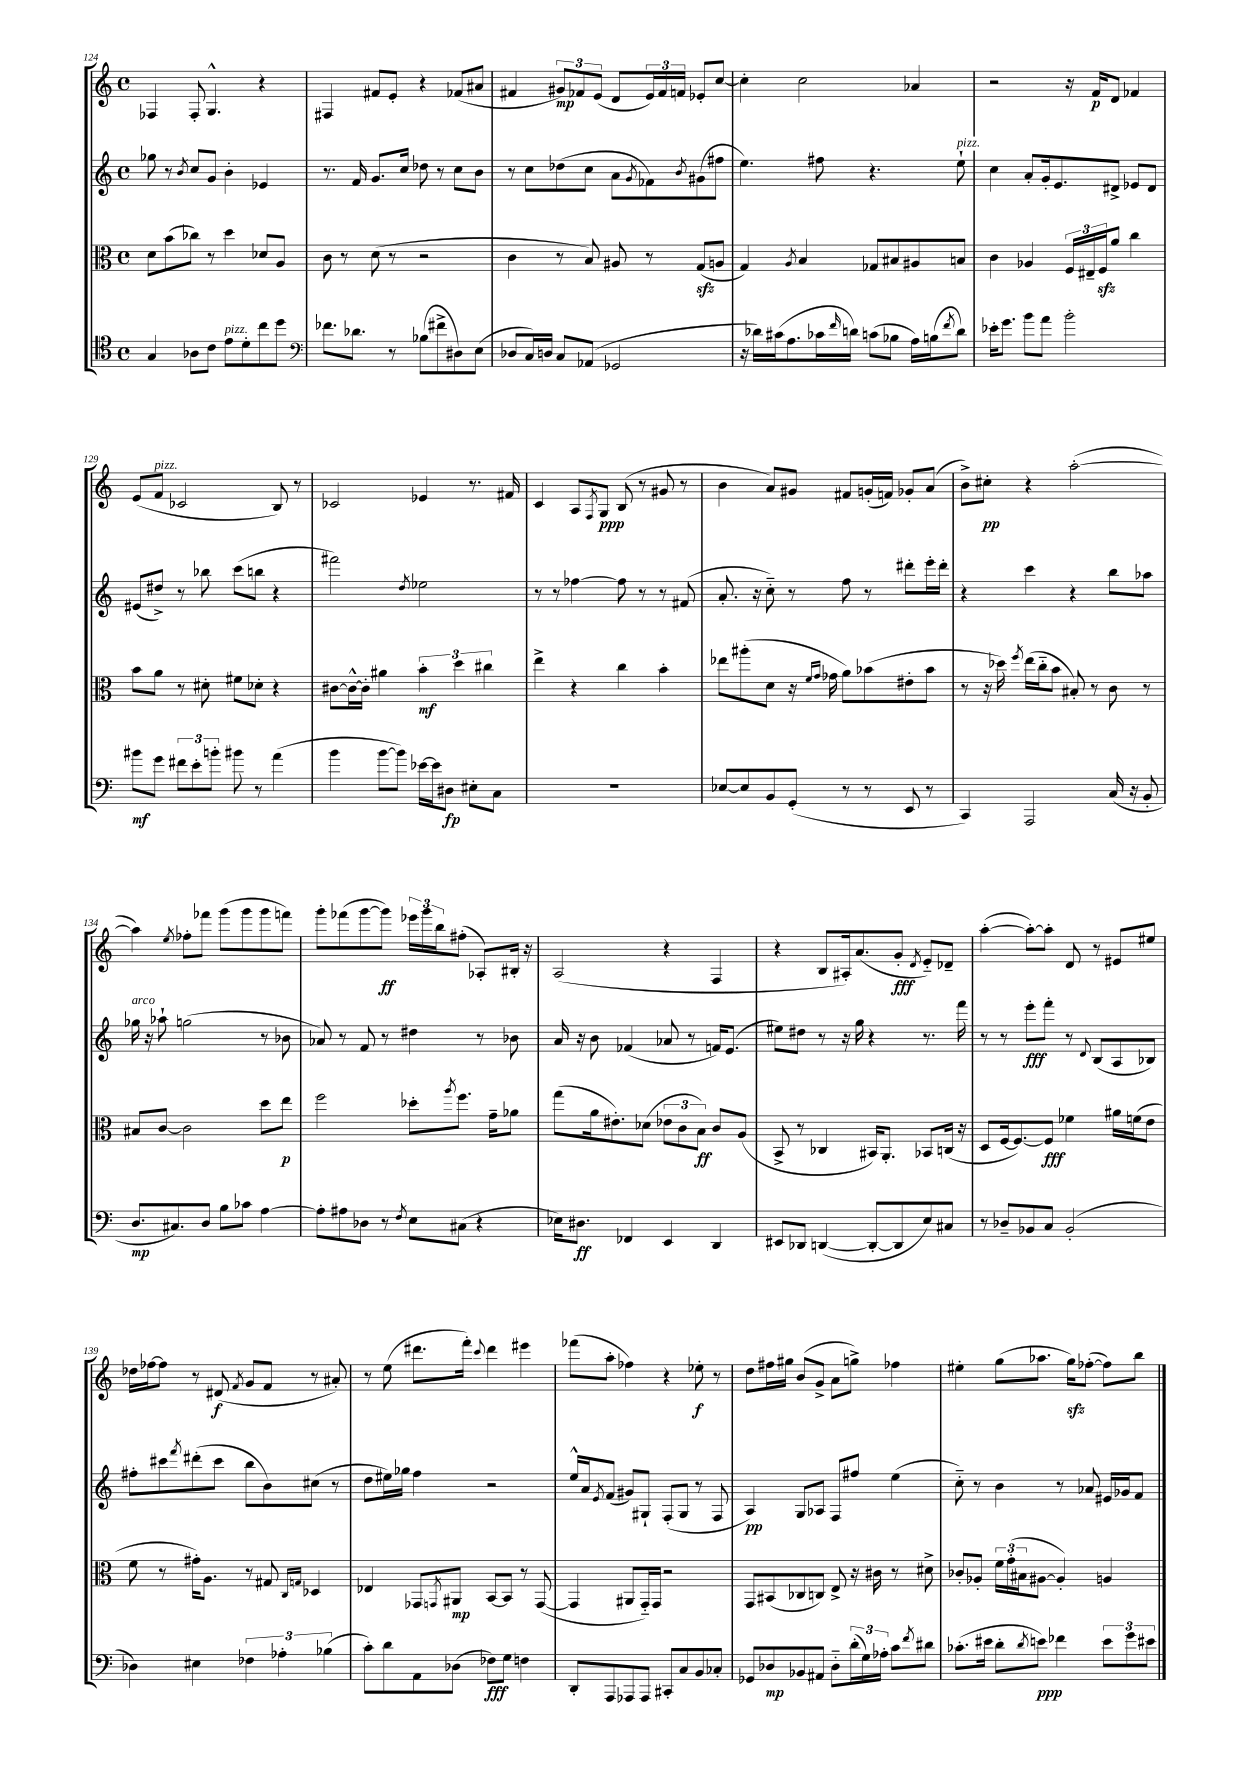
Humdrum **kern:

**kern	**kern	**kern	**kern
*staff4	*staff3	*staff2	*staff1
*clefC4	*clefC3	*clefG2	*clefG2
*k[]	*k[]	*k[]	*k[]
*M4/4	*M4/4	*M4/4	*M4/4
*met(c)	*met(c)	*met(c)	*met(c)
4G	8d	8gg-	4F-
.	(8b	8r	.
.	.	8qb	.
8A-	8cc-)	8cc	8F-'
8c	8r	8g	4.G^^
8e	4dd	4b'	.
8d'	.	.	.
8cc	8d-	4e-	4r
8dd	8A	.	.
=	=	=	=
*clefF4	*	*	*
8.f-	8c	8.r	4F#
.	8r	.	.
8.d-	.	16f	.
.	(8d	8.g	8f#
8r	8r	.	8e'
.	.	16cc	.
(8B-	2r	8dd-	4r
8f#^	.	8r	.
8D#)	.	8cc	(8f-
(8E	.	8b	8a#
=	=	=	=
8D-	4c	8r	4f#
16C)	.	8cc	.
16D	.	.	.
8C	8r	(8dd-	12g#)
.	.	.	12f-
(8AA-	8B)	8cc	.
.	.	.	(12e
2GG-	8A#	8a	8d
.	.	8qg	.
.	8r	8f-)	24e)
.	.	.	24f-
.	.	.	24f
.	.	8qb	.
.	(8G	(8g#	8e-'
.	8A	8ff#	[8cc
=	=	=	=
16r	4G)	4.ee)	4cc']
16d-)	.	.	.
(16c#	.	.	.
8.A	.	.	.
.	8qA	.	.
.	4B	.	2cc
16c-	.	8ff#	.
16qqf	.	.	.
16d)	.	.	.
(8c	8G-	4.r	.
8B-	8B#	.	.
16A)	8A#	.	4a-
(16B	.	.	.
8qf	.	.	.
8d)	8B	8ee`	.
=	=	=	=
16e-'	4c	4cc	2r
8.g	.	.	.
8b	4A-	8a'	.
8a	.	16g'	.
.	.	8.e	.
2b'	24F	.	16r
.	24E#~	.	.
.	.	.	16f
.	24F	.	.
.	8a	8d#^	8d
.	4cc	8e-	4f-
.	.	8d#	.
=	=	=	=
8b#	8b	(8e#	(8e
8g	8a	8dd#^)	8f
12f#	8r	8r	2c-
12e'	.	.	.
.	8d#'	8bb-	.
12b'	.	.	.
8b#	8f#	(8ccc	.
8r	8d-'	8bb	.
(4a	4r	4r	8B)
.	.	.	8r
=	=	=	=
4b	[8c#	2fff#)	2c-
.	16c#^^_	.	.
.	16c#']	.	.
[8b	4a#	.	.
8b])	.	.	.
.	.	8qdd	.
[16e-	6b'	2ee-	4e-
16e-]	.	.	.
8D#	.	.	.
.	6dd	.	.
8E#'	.	.	8.r
.	6cc#	.	.
8C	.	.	.
.	.	.	16f#
=	=	=	=
1r	4ee^	8r	4c
.	.	8r	.
.	4r	[4ff-	8A
.	.	.	8qF
.	.	.	8G
.	4cc	8ff-]	(8B
.	.	8r	8r
.	4b'	8r	8g#
.	.	(8f#	8r
=	=	=	=
[8E-	8ee-	8.a'	4b
8E-]	(8aa#'	.	.
.	.	16r	.
8BB	8d	8cc'~)	8a)
(8GG'	16r	8r	8g#
.	16qqf	.	.
.	16qqg	.	.
.	16g-	.	.
8r	8a)	8ff	8f#
8r	(8b-	8r	(16g'
.	.	.	16f)
8EE	8e#'	8ddd#'	8g-'
8r	8b-	16eee'	(8a
.	.	16ddd#'	.
=	=	=	=
4CC)	8r	4r	8b^)
.	16r	.	8cc#'
.	16dd-)	.	.
.	8qff	.	.
2AAA	(16ee	4ccc	4r
.	16cc'~	.	.
.	8b	.	.
.	8B#')	4r	([2aa'
.	8r	.	.
(16C	8c	8bb	.
16r	.	.	.
8BB'	8r	8aa-	.
=	=	=	=
8.D	8B#	16gg-	4aa])
.	.	16r	.
.	[8c	8aa-`	.
8.C#)	.	.	.
.	.	.	8qee
.	2c]	(2gg	8ff-'
8D	.	.	8fff-
8B	.	.	(8ggg
8c-	.	.	8ggg
[4A	8dd	8r	8ggg
.	8ee	8b-	8fff)
=	=	=	=
8A']	2ff	8a-)	8ggg'
8A#	.	8r	(8fff-
8D-	.	8f	[8ggg
8r	.	8r	8ggg])
8qF	.	.	.
8E	8dd-'	4dd#	24eee-
.	.	.	24ggg
.	.	.	24bb
.	8qaa	.	.
(8C#	8.ff	.	(8ff#'
4r	.	8r	8A-')
.	16g~	.	.
.	8a-	8b-	16B#'
.	.	.	16r
=	=	=	=
16E-)	(8gg	16a	(2A
8.D#	.	16r	.
.	16a	8b	.
.	8.e#')	.	.
4FF-	.	(4f-	.
.	(8d-	.	.
4EE	12e-	8a-	4r
.	12c	.	.
.	.	8r	.
.	12B)	.	.
4DD	8c	16f)	4F
.	.	(8.e	.
.	(8A	.	.
=	=	=	=
8EE#	8BB^	8ee#)	4r
8DD-	8r	8dd#	.
([4DD	4C-	8r	8B
.	.	16r	16A#')
.	.	16gg	(8.a
8DD'_	16BB#)	4r	.
.	8.AA'	.	.
8DD]	.	.	8g'
.	.	.	8qd
8E)	8BB-	8.r	8e'~)
8C#	(16C	.	8d-~
.	16r	16fff	.
=	=	=	=
8r	8D	8r	([4aa'
8D-~	[16F	8r	.
.	8.F_)	.	.
8BB-	.	8eee'	8aa'_)
8C	8F]	8fff'	8aa']
(2BB-'	4f-	8r	8d
.	.	8qqd	.
.	.	(8B	8r
.	16a#	8A	8e#
.	(16f	.	.
.	8e	8B-)	8ee#
=	=	=	=
4D-)	8f	8ff#'	16dd-
.	.	.	[16ff-
.	8r	8ccc#	8ff-]
.	.	8qfff	.
4E#	16g#')	(8ddd#'	8r
.	8.A	.	.
.	.	8ccc#	(8d#
.	.	.	8qf
6F-	8r	8bb	8g
.	8G#	8b)	8f
6A-'	.	.	.
.	16qqC	.	.
.	16qqG	.	.
.	4D-	(8cc#	8r
(6B-	.	.	.
.	.	8r	8a#')
=	=	=	=
8c')	4E-	8dd	8r
8d	.	16ee#)	(8ee
.	.	16gg-	.
8AA	8GG-	4ff	8.ddd#
.	8qGG	.	.
(8D-	8AA#	.	.
.	.	.	16fff')
.	.	.	8qqccc
8F-)	[8BB	2r	4ddd#
8G	8BB]	.	.
4F	8r	.	4eee#
.	([8GG	.	.
=	=	=	=
8DD'	4GG]	16ee^^	(8fff-
.	.	16a	.
.	.	8qe	.
8AAA	.	(8f	8aa'
8AAA-	8AA#	8g#)	4ff-)
8AAA-	16GG'~)	8G#`	.
.	16GG	.	.
8CC#'	2r	(8F'	4r
8C	.	8G#	.
8BB	.	8r	8ee-'
8C-'	.	8F	8r
=	=	=	=
8GG-	8GG	4A)	8dd
8D-	(8BB#	.	16ff#
.	.	.	16gg#
8BB-	8C-	8G	(8b
8AA#	8C)	8A-	8g^
8D-'~	8E^	8F	8a
(24d'	16r	8ff#	8gg^)
24G)	.	.	.
.	16c#	.	.
24A-'	.	.	.
8c	8r	(4ee	4ff-
8qf	.	.	.
8d#	8d#^	.	.
=	=	=	=
(8.c-'	8c-'	8cc'~)	4ee#'
.	8A-'	8r	.
16e#	.	.	.
8d'	24f	4b	(8gg
.	(24g'	.	.
.	24B#	.	.
8qd	.	.	.
8e)	[8A#	.	8.aa-
4f-	4A#'])	8r	.
.	.	.	16gg)
.	.	8a-	([8ff-'
12e	4A	16e#	8ff-])
.	.	16g-	.
12g	.	.	.
.	.	8f	8bb
12e#	.	.	.
==	==	==	==
*-	*-	*-	*-
